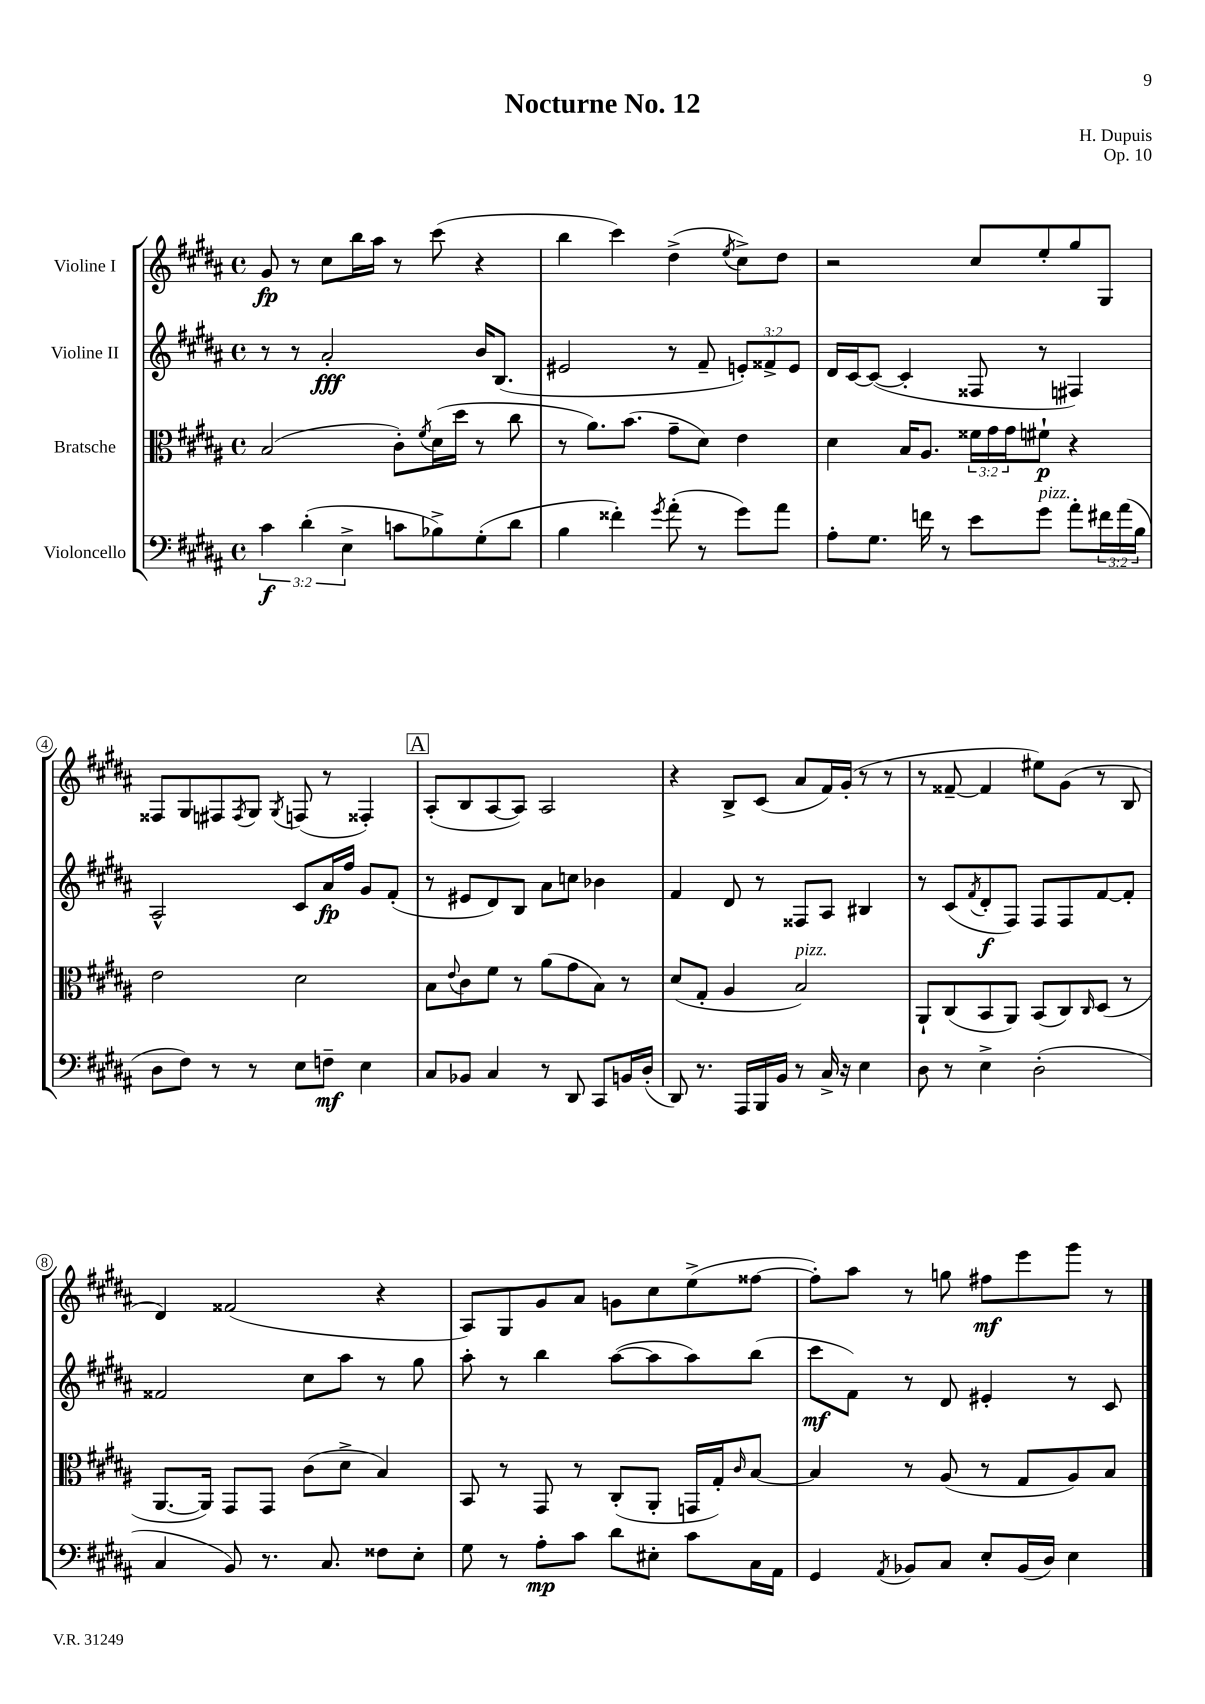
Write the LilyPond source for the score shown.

\header { title = "Nocturne No. 12" composer = "H. Dupuis" opus = "Op. 10" }
<<
\new StaffGroup <<
\new Staff = "s0" \with { instrumentName = "Violine I" } {
    \clef treble \key b \major \defaultTimeSignature \time 4/4
    gis'8\fp r8 cis''8 b''16 ais''16 r8 cis'''8( r4 |
    b''4 cis'''4) dis''4->( \acciaccatura { e''8 } cis''8->) dis''8 |
    r2 cis''8 e''8-. gis''8 gis8 |
    fisis8 gis8 fis8 \acciaccatura { fis8 } gis8 \acciaccatura { gis8 } f8( r8 fisis4-.) |
    \mark \markup { \box "A" } ais8-.( b8 ais8~ ais8) ais2 |
    r4 b8-> cis'8( ais'8 fis'16) gis'16-.( r8 r8 |
    r8 fisis'8~-- fisis'4 eis''8) gis'8( r8 b8 |
    dis'4) fisis'2( r4 |
    ais8) gis8 gis'8 ais'8 g'8 cis''8 e''8->( fisis''8~ |
    fisis''8-.) ais''8 r8 g''8 fis''8\mf e'''8 gis'''8 r8 \bar "|." |
}
\new Staff = "s1" \with { instrumentName = "Violine II" } {
    \clef treble \key b \major \defaultTimeSignature \time 4/4 \override Staff.TupletNumber.text = #tuplet-number::calc-fraction-text
    r8 r8 ais'2-.\fff b'16 b8.( |
    eis'2 r8 fis'8-- \tuplet 3/2 { e'8-.) fisis'8-> e'8 } |
    dis'16 cis'16~ cis'8~( cis'4-. fisis8 r8 fis4) |
    ais2-^ cis'8 ais'16\fp fis''16 gis'8 fis'8-.( |
    \mark \markup { \box "A" } r8 eis'8 dis'8) b8 ais'8 c''8 bes'4 |
    fis'4 dis'8 r8 fisis8 ais8 bis4 |
    r8 cis'8( \acciaccatura { fis'8 } dis'8-.\f fis8) fis8 fis8 fis'8~ fis'8-. |
    fisis'2 cis''8 ais''8 r8 gis''8 |
    ais''8-. r8 b''4 ais''8~( ais''8 ais''8) b''8( |
    cis'''8\mf fis'8) r8 dis'8 eis'4-. r8 cis'8 \bar "|." |
}
\new Staff = "s2" \with { instrumentName = "Bratsche" } {
    \clef alto \key b \major \defaultTimeSignature \time 4/4 \override Staff.TupletNumber.text = #tuplet-number::calc-fraction-text
    b2( cis'8-.) \acciaccatura { fis'8 } dis'16( dis''16 r8 cis''8 |
    r8 ais'8.) b'8.( gis'8-- dis'8) e'4 |
    dis'4 b16 ais8. \tuplet 3/2 { fisis'16 gis'16 gis'16 } fis'8-!\p r4 |
    e'2 dis'2 |
    \mark \markup { \box "A" } b8 \appoggiatura { e'8 } cis'8 fis'8 r8 ais'8( gis'8 b8) r8 |
    dis'8( gis8-. ais4 b2^\markup { \italic "pizz." }) |
    ais,8-! cis8( b,8 ais,8) b,8( cis8) \grace { cis16 } dis8( r8 |
    ais,8.~ ais,16) gis,8 gis,8 cis'8( dis'8-> b4) |
    b,8 r8 gis,8 r8 cis8-.( ais,8-. g,16 gis16-.) \grace { cis'16 } b8~ |
    b4 r8 ais8( r8 gis8 ais8) b8 \bar "|." |
}
\new Staff = "s3" \with { instrumentName = "Violoncello" } {
    \clef bass \key b \major \defaultTimeSignature \time 4/4 \override Staff.TupletNumber.text = #tuplet-number::calc-fraction-text
    \tuplet 3/2 { cis'4\f dis'4-.( e4-> } c'8 bes8->) gis8-.( dis'8 |
    b4 fisis'4-.) \acciaccatura { gis'8 } ais'8-.( r8 gis'8) ais'8 |
    ais8-. gis8. f'16 r8 e'8 gis'8^\markup { \italic "pizz." } ais'8-. \tuplet 3/2 { fis'16 ais'16( b16 } |
    dis8 fis8) r8 r8 e8 f8--\mf e4 |
    \mark \markup { \box "A" } cis8 bes,8 cis4 r8 dis,8 cis,8 b,16 dis16-.( |
    dis,8) r8. ais,,16 b,,16 b,16 r8 cis16-> r16 e4 |
    dis8 r8 e4-> dis2-.( |
    cis4 b,8) r8. cis8. fisis8 e8-. |
    gis8 r8 ais8-.\mp cis'8 dis'8 eis8-. cis'8 cis16 ais,16 |
    gis,4 \acciaccatura { ais,8 } bes,8 cis8 e8-. bes,16( dis16) e4 \bar "|." |
}
>>
>>
\layout { \context { \Score \override BarNumber.stencil = #(make-stencil-circler 0.1 0.3 ly:text-interface::print) } }
